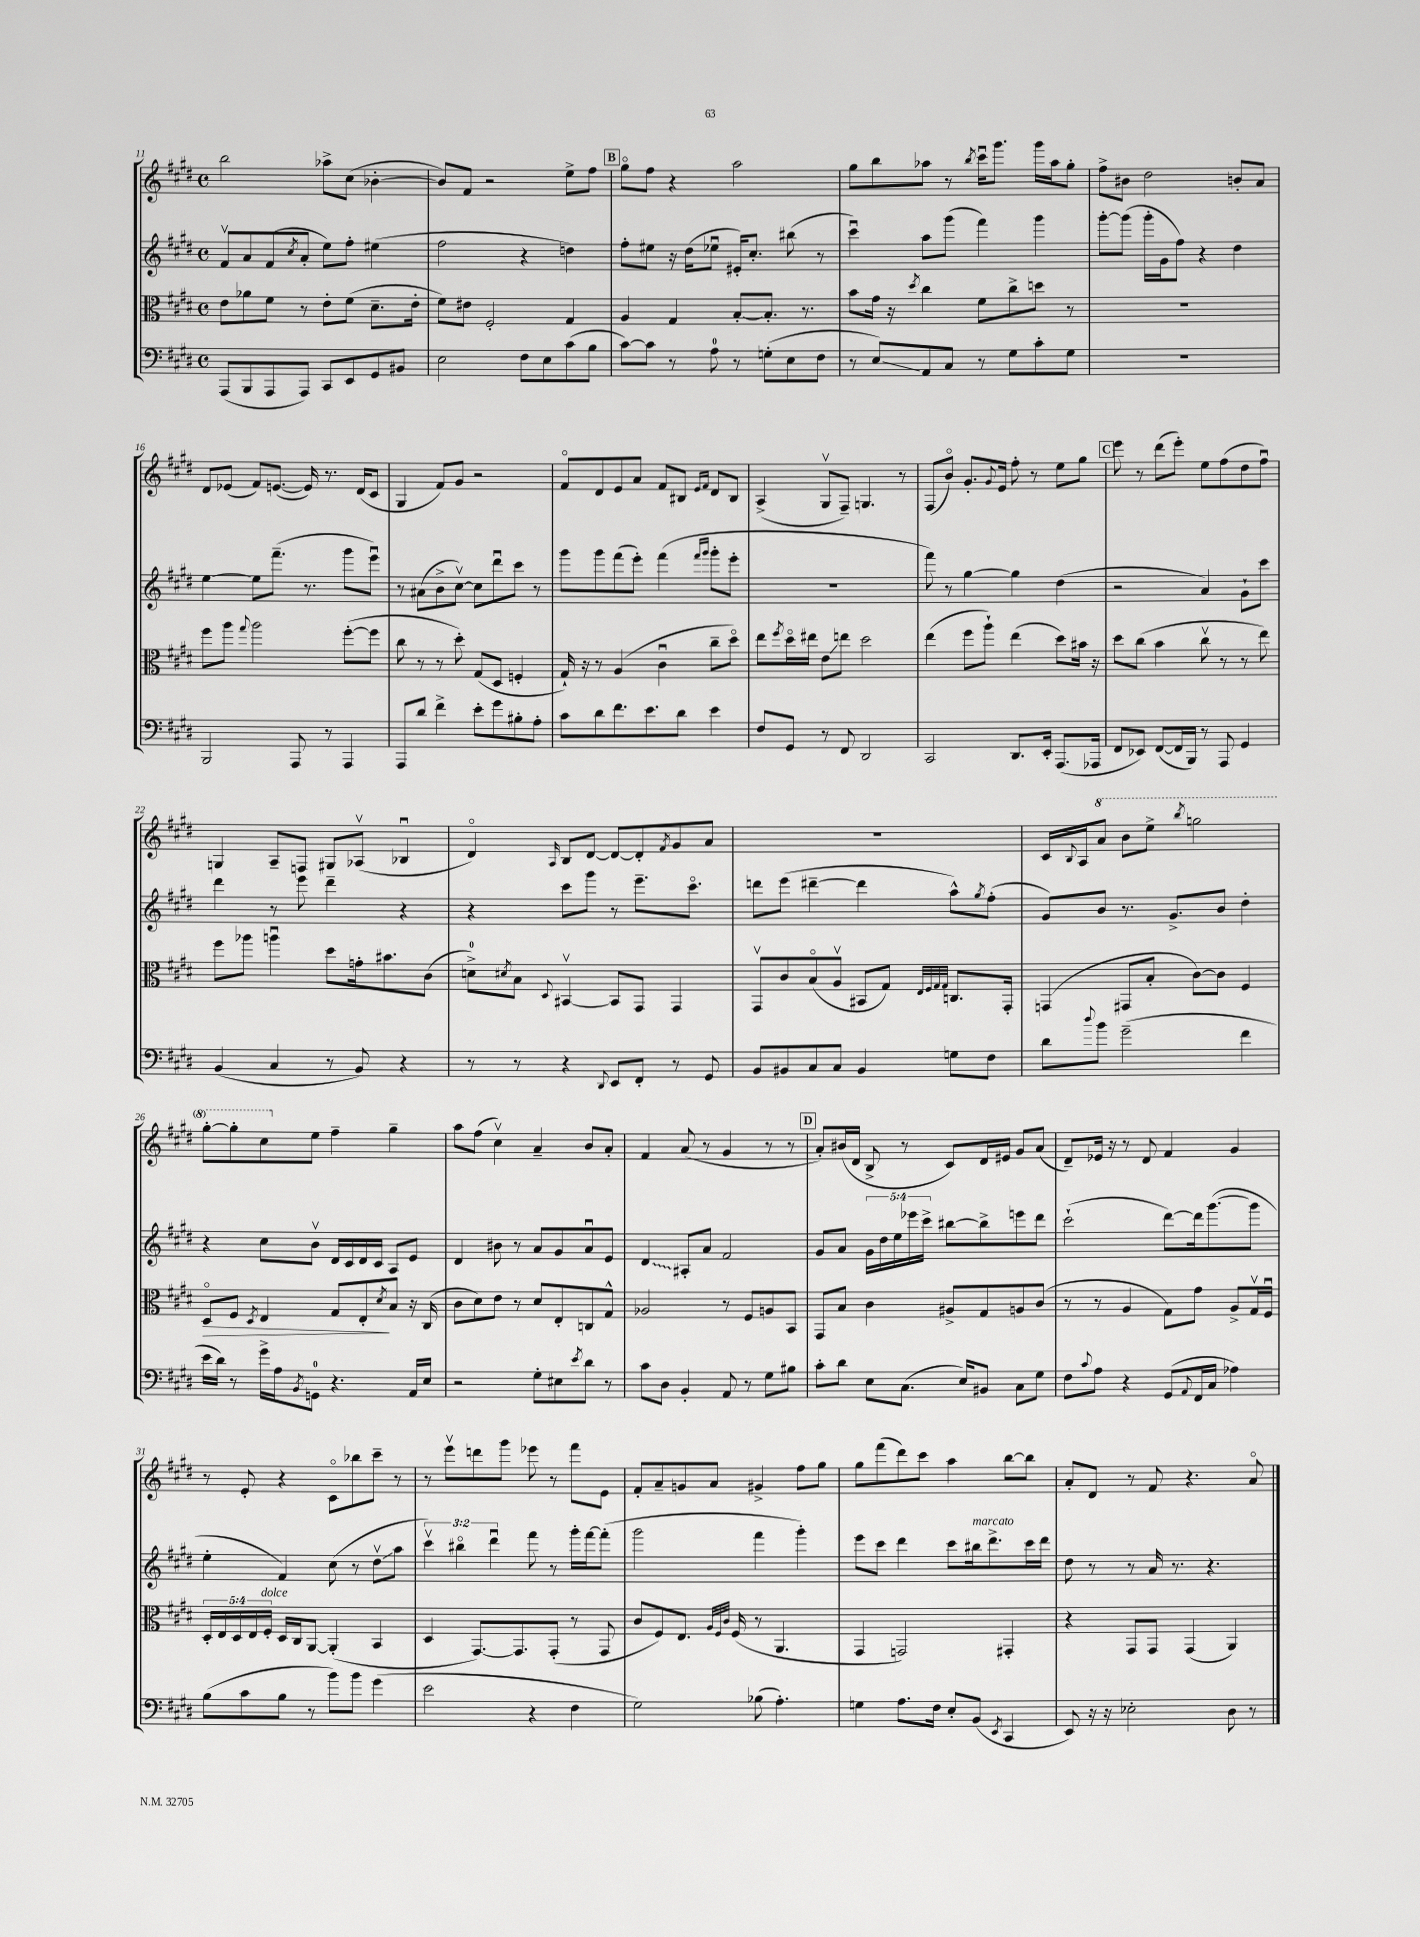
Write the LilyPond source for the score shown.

<<
\new StaffGroup <<
\new Staff = "s0" {
    \clef treble \key e \major \defaultTimeSignature \time 4/4
    b''2 aes''8-> cis''8( bes'4~-. |
    bes'8) fis'8 r2 e''8-> fis''8 |
    \mark \markup { \box "B" } gis''8\flageolet fis''8 r4 a''2 |
    gis''8 b''8 aes''8 r8 \acciaccatura { b''8 } cis'''16\downbow gis'''8. gis'''16 aes''16 gis''8-. |
    fis''8-> bis'8 dis''2 b'8-. a'8 |
    dis'8 ees'8( fis'8) e'8.~( e'16) r8. dis'16( cis'8 |
    gis4 fis'8) gis'8 r2 |
    fis'8\flageolet dis'8 e'8 a'8 fis'8 bis8 \grace { e'16 fis'16 } dis'8 bis8 |
    a4->( gis8\upbow fis8--) g4. r8 |
    fis8( b'8\flageolet) gis'8.-. \appoggiatura { gis'8 } e'16 fis''8-. r8 e''8 gis''8 |
    \mark \markup { \box "C" } e'''8 r8 dis'''8( e'''8-.) e''8 fis''8( dis''8 fis''8\downbow) |
    g4 a8-- f8 gis8 aes8\upbow( bes4\downbow |
    dis'4\flageolet) \grace { a16 } b8 dis'8~ dis'8~ dis'8-. \acciaccatura { fis'8 } gis'8 a'8 |
    R1 |
    cis'16 \appoggiatura { b8 } a16 \ottava #1 a''8 b''8 e'''8-> \acciaccatura { b'''8 } g'''2 |
    gis'''8~-. gis'''8-. cis'''8 \ottava #0 e''8 fis''4-- gis''4-- |
    a''8 fis''8( cis''4\upbow) a'4-- b'8 a'8-. |
    fis'4 a'8( r8 gis'4 r8 r8 |
    \mark \markup { \box "D" } a'8-.) bis'16( dis'16 b8-> r8 cis'8) dis'16 eis'16 gis'8 a'8( |
    dis'8--) ees'16 r16 r8 dis'8 fis'4 gis'4 |
    r8 e'8-. r4 cis'8\flageolet bes''8 cis'''8-- r8 |
    r8 e'''8\upbow d'''8 gis'''8 ees'''8 r8 fis'''8 e'8 |
    fis'8-. a'8-- g'8 a'8 gis'4-> fis''8 gis''8 |
    gis''8 fis'''8( dis'''8) cis'''8 a''4 b''8~ b''8 |
    a'8-. dis'8 r8 fis'8 r4. a'8\flageolet \bar "|." |
}
\new Staff = "s1" {
    \clef treble \key e \major \defaultTimeSignature \time 4/4 \override Staff.TupletNumber.text = #tuplet-number::calc-fraction-text
    fis'8\upbow a'8 fis'8( \acciaccatura { cis''8 } a'8-. e''8) fis''8-. eis''4( |
    fis''2 r4 d''4) |
    \mark \markup { \box "B" } fis''8-. eis''8 r16 dis''16( ees''8\downbow eis'16-.) cis''8.-. bis''8( r8 |
    cis'''4\downbow) a''8 gis'''8( fis'''4) gis'''4 |
    gis'''8~-. gis'''8( gis'''16-. gis'16 fis''8) r4 dis''4 |
    e''4~ e''8 fis'''8.--( r8. gis'''8 e'''8\downbow) |
    r8 ais'8( b'8-> cis''8~\upbow) cis''8 dis'''8\downbow cis'''8 r8 |
    gis'''8 gis'''8 fis'''8( e'''8-.) fis'''4( \grace { fis'''16 gis'''16 } gis'''8-. e'''8-. |
    R1 |
    fis'''8) r8 gis''4~ gis''4 dis''4( |
    \mark \markup { \box "C" } r2 a'4) gis'8-! cis'''8 |
    dis'''4 r8 e'''8 dis'''4-- r4 |
    r4 cis'''8 gis'''8 r8 e'''8.-- cis'''8.\flageolet |
    d'''8 e'''8( dis'''4~-- dis'''4 a''8-^) \acciaccatura { gis''8 } fis''8-.( |
    gis'8) b'8 r8. gis'8.-> b'8 dis''4-. |
    r4 cis''8 b'8\upbow dis'16 cis'16 dis'16 cis'16 a8 e'8 |
    dis'4 bis'8 r8 a'8 gis'8 a'8\downbow e'8 |
    \once \override Glissando.style = #'zigzag dis'4\glissando ais8-. a'8 fis'2 |
    \mark \markup { \box "D" } gis'8 a'8 \tuplet 5/4 { gis'16 dis''16 e''16 ees'''16 cis'''16-> } bis''8~ bis''8-> e'''8 dis'''8 |
    cis'''2-!( dis'''8~) dis'''16 gis'''8.~( gis'''8 |
    e''4-. fis'4) cis''8( r8 dis''8\upbow\glissando a''8 |
    \tuplet 3/2 { cis'''4\upbow) bis''4\flageolet dis'''4\downbow } fis'''8 r8 gis'''16-. fis'''16~ fis'''8-.( |
    gis'''2 fis'''4 gis'''4-.) |
    e'''8 cis'''8 dis'''4 cis'''8 bis''16^\markup { \italic "marcato" } dis'''8.-> cis'''16 dis'''16 |
    dis''8 r8 r8 a'16 r8. r4. \bar "|." |
}
\new Staff = "s2" {
    \clef alto \key e \major \defaultTimeSignature \time 4/4 \override Staff.TupletNumber.text = #tuplet-number::calc-fraction-text
    e'8 aes'8 fis'8 r8 e'8-. fis'8( dis'8.-- e'16-. |
    fis'8) eis'8 fis2-. gis4 |
    \mark \markup { \box "B" } a4 gis4 b8~-. b8.-. r8. |
    b'8 gis'16 r16 \acciaccatura { dis''8 } cis''4 fis'8 cis''8-> d''8 r8 |
    R1 |
    fis''8 a''8 \appoggiatura { gis''8 } a''2 fis''8~-.( fis''8 |
    cis''8 r8 r8 dis''8-.) gis8( dis8 f4-. |
    gis16-!) r16 r8 a4( cis'4\downbow cis''8-- dis''8\flageolet) |
    e''8 \acciaccatura { fis''8 } dis''16\flageolet eis''16 e'8\glissando e''8 dis''2 |
    e''4( fis''8 a''8-!) e''4( dis''8) bis'16 r16 |
    \mark \markup { \box "C" } dis''8 cis''8( b'4 cis''8\upbow r8 r8 e''8) |
    fis''8 aes''8 a''4\downbow dis''8 g'16-. bis'8. cis'8( |
    d'8-0->) \acciaccatura { dis'8 } b8 \appoggiatura { dis8 } bis,4~\upbow bis,8 gis,8 gis,4 |
    gis,8\upbow cis'8 b8\flageolet( a8\upbow bis,8 gis8) \grace { e32 fis32 gis32 gis32 } c8. gis,16-. |
    g,4( gis,8 b8-. cis'8~) cis'8 fis4 |
    dis8\flageolet\> fis8 \acciaccatura { dis8 } e4 gis8 e8-.\! \acciaccatura { dis'8 } b8 r16 cis16( |
    cis'8 dis'8) e'8 r8 dis'8 e8-. c8 gis8-^ |
    aes2 r8 fis8 a8 b,8 |
    \mark \markup { \box "D" } gis,8 b8 cis'4 ais8-> gis8 a8 cis'8( |
    r8 r8 a4 gis8) gis'8 a8-> gis16\upbow fis16\downbow |
    \tuplet 5/4 { dis16-. e16 dis16 e16 fis16-.^\markup { \italic "dolce" } } dis16 cis16 a,8~ a,4-.( b,4 |
    dis4 gis,8.~) gis,8. gis,8-.( r8 gis,8 |
    cis'8 fis8) e8. \grace { a32 fis32 cis'32 } fis16( r8 a,4. |
    gis,4 g,2) gis,4-. |
    r4 gis,8 gis,8 gis,4( a,4) \bar "|." |
}
\new Staff = "s3" {
    \clef bass \key e \major \defaultTimeSignature \time 4/4
    a,,8( b,,8 a,,8 a,,8) cis,8 e,8 gis,8 bis,8 |
    e2 fis8 e8 cis'8( b8 |
    \mark \markup { \box "B" } cis'8~) cis'8 r8 a8-0 r8 g8-.( e8 fis8 |
    r8 e8\glissando) a,8 cis8 r8 gis8 cis'8-. gis8 |
    R1 |
    b,,2 a,,8 r8 a,,4 |
    a,,8 dis'8 fis'4-> e'8-. gis'8 bis8-. a8-. |
    cis'8 dis'8 fis'8. e'8. dis'8 e'4 |
    fis8 gis,8 r8 fis,8 dis,2 |
    cis,2 dis,8. e,16-. a,,8.( aes,,16 |
    \mark \markup { \box "C" } fis,8 ees,8) fis,8~( fis,16 b,,16) r8 a,,8 gis,4 |
    b,4( cis4 r8 b,8) r4 |
    r8 r8 r4 \appoggiatura { dis,8 } e,8 fis,8-. r8 gis,8 |
    b,8 bis,8 cis8 cis8 bis,4 g8 fis8 |
    dis'8 \appoggiatura { dis''8 } b'8 gis'2--( fis'4 |
    e'16 dis'16) r8 gis'16-> a16 \acciaccatura { b,8 } g,8-0 r4. a,16 e16 |
    r2 gis8-. eis8 \acciaccatura { e'8 } dis'8 r8 |
    cis'8 dis8 b,4-. a,8 r8 gis8 bis8 |
    \mark \markup { \box "D" } cis'8-. dis'8 e8 cis8.( e16) bis,8 cis8 gis8 |
    fis8 \appoggiatura { cis'8 } a8 r4 gis,8( \appoggiatura { a,8 } fis,16 cis16 aes4) |
    b8( cis'8 b8 r8 b'8) b'8 gis'4( |
    e'2 r4 fis4 |
    gis2) bes8( a4.-.) |
    g4 a8. fis16 e8-. b,8( \acciaccatura { e,8 } cis,4 |
    e,8) r16 r16 ees2-. dis8 r8 \bar "|." |
}
>>
>>
\layout { \context { \Score currentBarNumber = #11 } }
